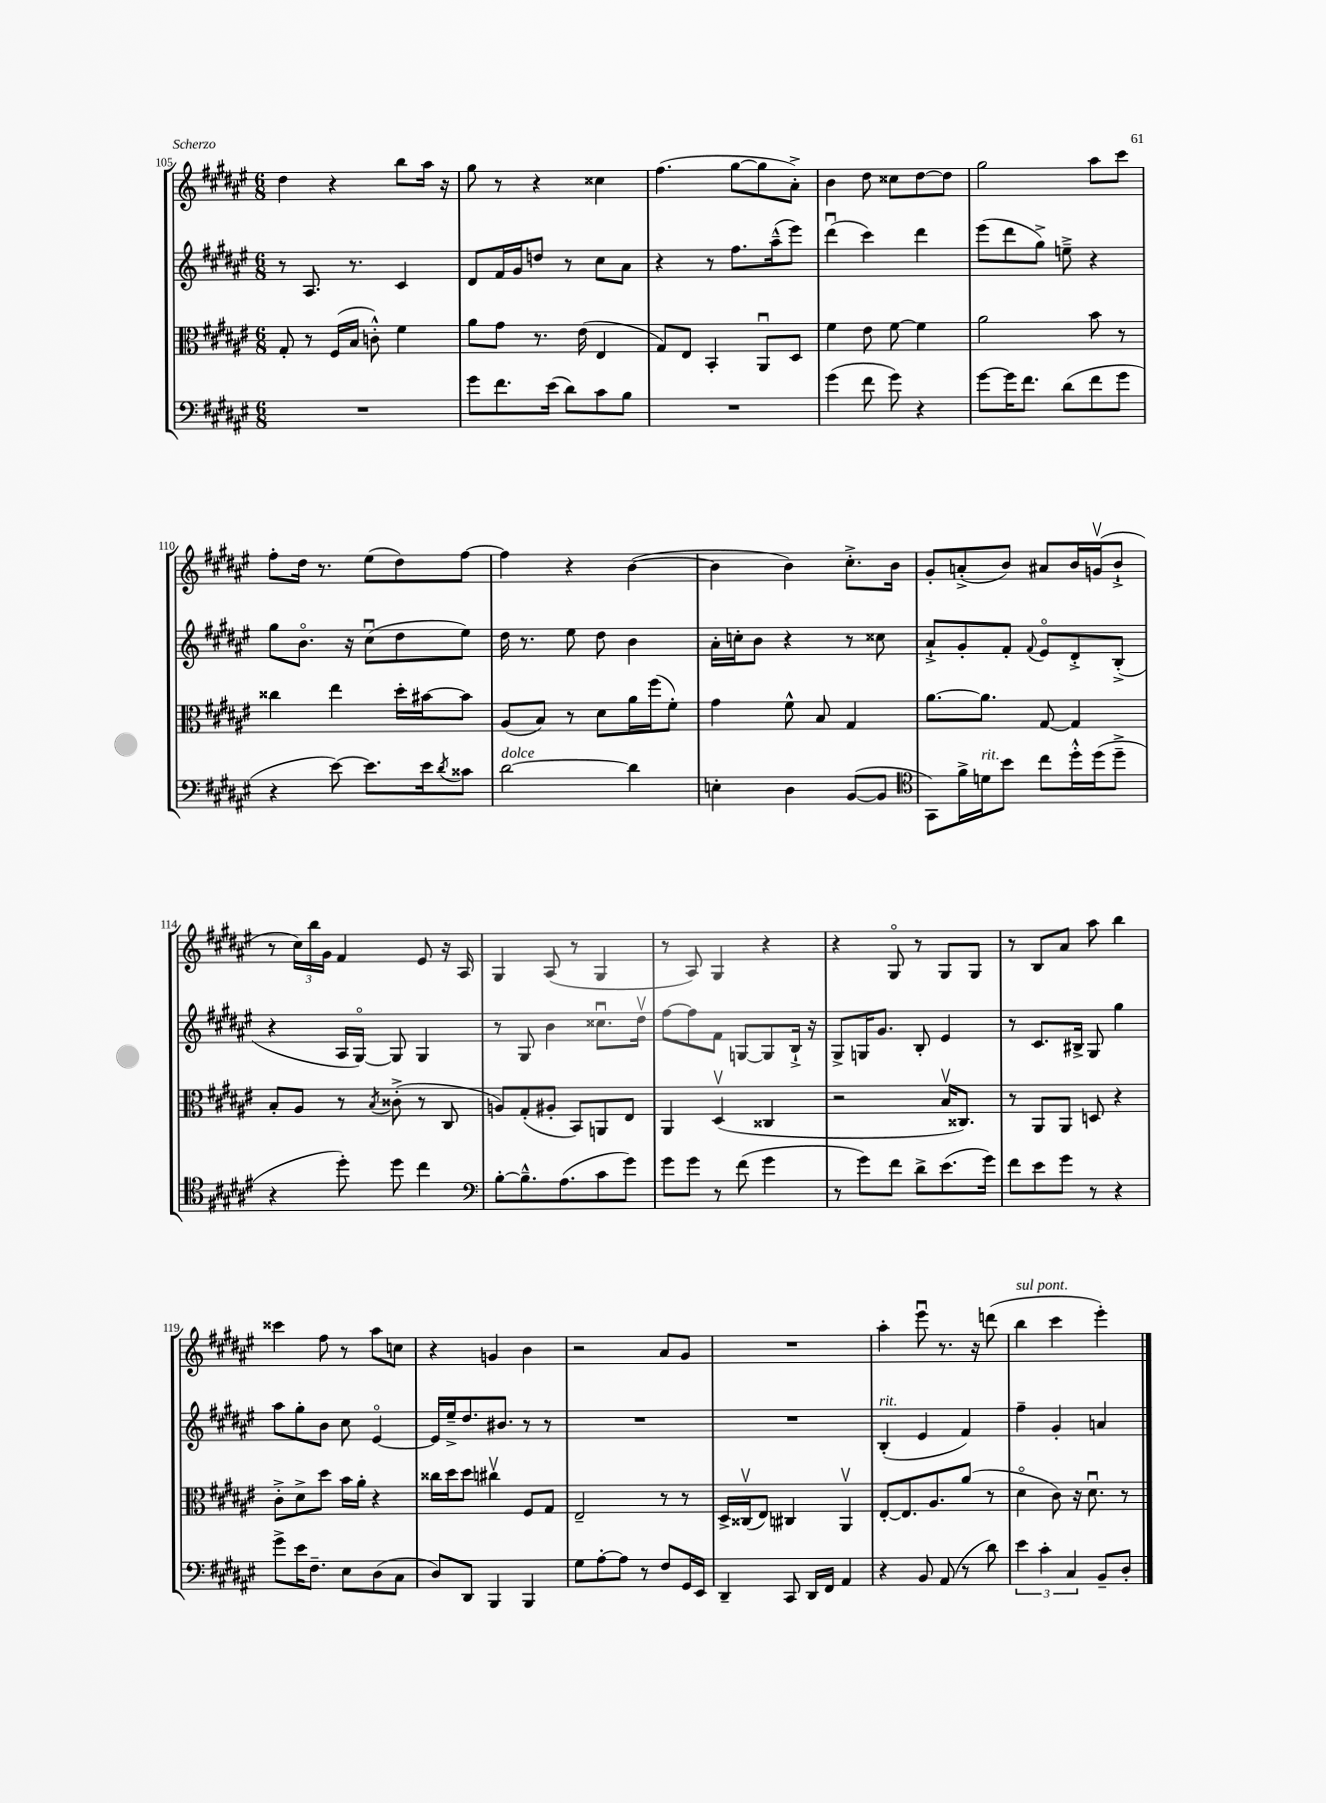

**kern	**kern	**kern	**kern
*part4	*part3	*part2	*part1
*staff4	*staff3	*staff2	*staff1
*clefF4	*clefC3	*clefG2	*clefG2
*k[f#c#g#d#a#e#]	*k[f#c#g#d#a#e#]	*k[f#c#g#d#a#e#]	*k[f#c#g#d#a#e#]
*M6/8	*M6/8	*M6/8	*M6/8
=105	=105	=105	=105
2.r	8G#'/	8r	4dd#\
.	8r	8.A#/	.
.	(16F#/LL	.	4r
.	16B/JJ	8.r	.
.	8cn'^^\)	.	.
.	4f#\	4c#/	8bb\L
.	.	.	16aa#\Jk
.	.	.	16r
=106	=106	=106	=106
8g#\L	8a#\L	8d#/L	8gg#\
8.f#\	8g#\J	16f#/L	8r
.	.	16g#/J	.
.	8.r	8ddn/J	4r
(16e#\Jk	.	.	.
8d#\L)	.	8r	.
.	(16e#\	.	.
8c#\	4E#/	8cc#\L	4cc##X\
8B\J	.	8a#\J	.
=107	=107	=107	=107
2.r	8G#/L)	4r	(4.ff#\
.	8E#/J	.	.
.	4BB'/	8r	.
.	.	8.ff#\L	[8gg#\L
.	8AA#u/L	.	8gg#\]
.	.	(16aa#~^^\k	.
.	8D#/J	8eee#\J)	8a#'^\J)
=108	=108	=108	=108
(4g#\	4f#\	(4ddd#u\	4b\
8f#\	8e#\	4ccc#\)	8dd#\
8g#\)	[8f#\	.	8cc##X\L
4r	4f#\]	4ddd#\	[8dd#\
.	.	.	8dd#\J]
=109	=109	=109	=109
[8g#\L	2a#\	(8eee#\L	2gg#\
16g#\K]	.	8ddd#\	.
8.f#\J	.	.	.
.	.	8gg#^\J)	.
(8d#\L	.	8een~^\	.
8f#\	8b\	4r	8aa#\L
8g#\J	8r	.	8ccc#\J
!!LO:LB:g=z
=110	=110	=110	=110
4r	4cc##X\	8gg#\L	8ff#'\L
.	.	8.b\J	16dd#\Jk
.	.	.	8.r
[8e#\)	4ee#\	.	.
.	.	16r	.
8.e#\L]	.	(8cc#u\L	(8ee#\L
.	16dd#'\LL	8dd#\	8dd#\)
16e#\k	[16b#X\J	.	.
8qd#/	.	.	.
8c##X\J	8b#\J]	8ee#\J)	[8ff#\J
=111	=111	=111	=111
!LO:TX:a:i:t=dolce	!	!	!
[2d#\	(8A#/L	16dd#\	4ff#\]
.	.	8.r	.
.	8B/J)	.	.
.	8r	8ee#\	4r
.	8d#\L	8dd#\	.
4d#\]	16a#\L	4b\	([4b\
.	(16ff#\J	.	.
.	8f#'\J)	.	.
=112	=112	=112	=112
4En'\	4g#\	16a#'\LL	4b\]
.	.	16ccn'\J	.
.	.	8b\J	.
4D#\	8f#^^\	4r	4b\)
.	8B/	.	.
([8BB/L	4G#/	8r	8.cc#'^\L
8BB/J]	.	8cc##X\	.
.	.	.	16b\Jk
=113	=113	=113	=113
*clefC4	*	*	*
8GG#\L)	[8.a#\L	8a#`^/L	8g#'/L
16f#^\L	.	8g#'/	(8an'^/
!LO:TX:a:i:t=rit.	!	!	!
16dn\J	8.a#\J]	.	.
8b\J	.	8f#'/J	8b/J)
.	.	8qqf#/	.
8cc#\L	[8G#/	8e#/L	8a#X/L
16dd#'^^\L	4G#/]	8d#'^/	16b/L
(16dd#\J	.	.	(16gnv/J
8dd#~^\J	.	(8B'^/J	8b`^/J
!!LO:LB:g=z
=114	=114	=114	=114
4r	8B'/L	4r	8r
.	8A#/J	.	24cc#\LL)
.	.	.	24bb\
.	.	.	24g#\JJ
8dd#'\)	8r	16A#/LL	4f#/
.	.	[16G#/JJ)	.
.	8qB/	.	.
8dd#\	(8c##X'^\	8G#/]	.
4cc#\	8r	4G#/	8e#/
.	8C#/	.	16r
.	.	.	16A#/
=115	=115	=115	=115
*clefF4	*	*	*
[8B'\L	8An/L)	8r	4G#/
8.B~^^\]	(8G#'/	8G#/	.
.	8A#X'/J	4b\	(8A#/
(8.A#\	.	.	.
.	8BB/L)	.	8r
8c#\	8AAn/	8.cc##Xu\L	4G#/
8g#\J)	8E#/J	.	.
.	.	16dd#v\Jk	.
=116	=116	=116	=116
8g#\L	4AA#/	[8ff#\L	8r
8g#\J	.	8ff#\]	8A#/)
8r	(4D#v/	8f#\J	4G#/
(8f#\	.	[8Gn/L	.
4g#\	4C##X/	8G/]	4r
.	.	16B`^/Jk	.
.	.	16r	.
=117	=117	=117	=117
8r	2r	8G#^/L	4r
8g#\L)	.	16Gn/K	.
.	.	8.g#/J	.
8f#\J	.	.	8G#/
8d#^\L	.	8B'/	8r
(8.e#\	16Bv/KL	4e#/	8G#/L
.	8.C##X/J)	.	.
.	.	.	8G#/J
16g#\Jk)	.	.	.
=118	=118	=118	=118
8f#\L	8r	8r	8r
8e#\	8AA#/L	8.c#/L	8B/L
8g#\J	8AA#/J	.	8a#/J
.	.	16B#X^/Jk	.
8r	8Dn/	8G#/	8aa#\
4r	4r	4gg#\	4bb\
!!LO:LB:g=z
=119	=119	=119	=119
8g#^\L	8c#'^\L	8aa#\L	4ccc##X\
16e#\K	8d#^\	8gg#'\	.
8.F#~\J	.	.	.
.	8dd#\J	8b\J	8ff#\
8E#\L	16b\LL	8cc#\	8r
.	16a#'\JJ	.	.
(8D#\	4r	[4e#/	8aa#\L
8C#\J	.	.	8ccn\J
=120	=120	=120	=120
8D#/L)	16cc##X\LL	16e#/LL]	4r
.	16dd#\J	16ee#~^/J	.
8DD#/J	8dd#\J	8.dd#/	.
4BBB/	4cc#Xv\	.	4gn/
.	.	8.b#X/J	.
4BBB/	8F#/L	8r	4b\
.	8G#/J	8r	.
=121	=121	=121	=121
8G#\L	2E#~/	2.r	2r
[8A#'\	.	.	.
8A#\J]	.	.	.
8r	.	.	.
8F#/L	8r	.	8a#/L
16GG#/L	8r	.	8g#/J
16EE#/JJ	.	.	.
=122	=122	=122	=122
4DD#~/	16D#^/LL	2.r	2.r
.	(16C##Xv/J	.	.
.	8E#/J)	.	.
8CC#/	4C#X/	.	.
16DD#/LL	.	.	.
16FF#/JJ	.	.	.
4AA#/	4AA#v/	.	.
=123	=123	=123	=123
!	!	!LO:TX:a:i:t=rit.	!
4r	[8E#'/L	(4B'/	4aa#'\
.	8.E#/]	.	.
8BB/	.	4e#/	8eee#u\
.	8.A#/	.	.
(8AA#/	.	.	8.r
8r	(8a#/J	4f#/)	.
.	.	.	16r
8d#\)	8r	.	(8dddn\
=124	=124	=124	=124
!	!	!	!LO:TX:a:i:t=sul pont.
6e#\	4d#\	4ff#~\	4bb\
6c#'\	.	.	.
.	8c#\)	4g#'/	4ccc#\
6C#/	.	.	.
.	16r	.	.
.	8.d#u\	.	.
8BB~/L	.	4an/	4eee#'\)
8D#'/J	8r	.	.
==	==	==	==
*-	*-	*-	*-
